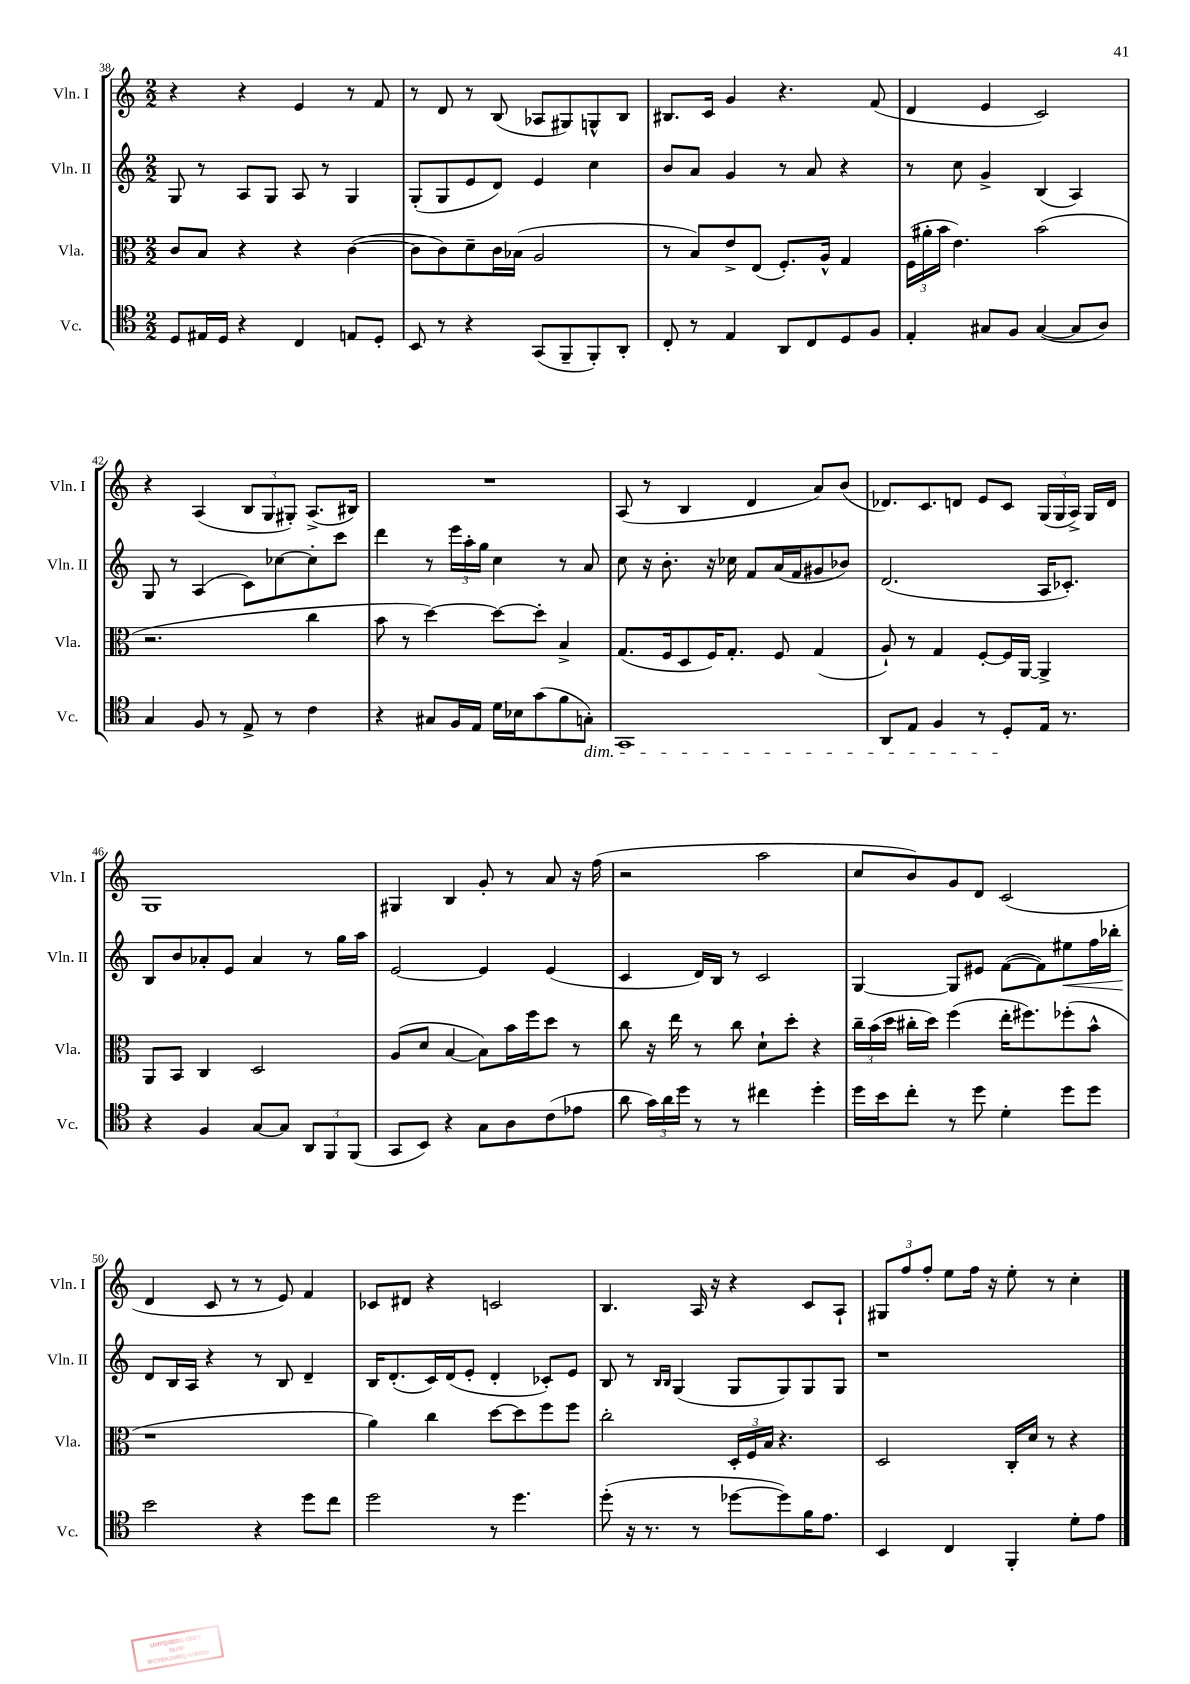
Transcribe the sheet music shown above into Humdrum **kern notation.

**kern	**kern	**kern	**kern
*staff4	*staff3	*staff2	*staff1
*clefC4	*clefC3	*clefG2	*clefG2
*k[]	*k[]	*k[]	*k[]
*M2/2	*M2/2	*M2/2	*M2/2
8D/L	8c/L	8G/	4r
16E#/L	8B/J	8r	.
16D/JJ	.	.	.
4r	4r	8A/L	4r
.	.	8G/J	.
4C/	4r	8A/	4e/
.	.	8r	.
8E/L	([4c\	4G/	8r
8D'/J	.	.	8f/
=	=	=	=
8BB/	8c\]L	(8G'/L	8r
8r	8c\)	8G/	8d/
4r	8d~\	8e/	8r
.	16c\L	8d/J)	(8B/
.	(16B-\JJ	.	.
(8GG/L	2A/	4e/	8A-/L
8FF~/	.	.	8G#/)
8FF'/)	.	4cc\	8G^^/
8AA'/J	.	.	8B/J
=	=	=	=
8C'/	8r	8b/L	8.B#/L
8r	8B/L)	8a/J	.
.	.	.	16c/Jk
4E/	8e^/	4g/	4g/
.	(8E/J	.	.
8AA/L	8.F'/L)	8r	4.r
8C/	.	8a/	.
.	16A^^/Jk	.	.
8D/	4G/	4r	.
8F/J	.	.	(8f/
=	=	=	=
4E'/	(24F\LL	8r	4d/
.	24a#'\	.	.
.	24b\JJ	.	.
.	4.e\)	8cc\	.
8G#/L	.	4g^/	4e/
8F/J	.	.	.
([4G#/	(2b\	(4B/	2c/)
8G#/]L	.	4A/)	.
8A/J)	.	.	.
=	=	=	=
4G/	2.r	8G/	4r
.	.	8r	.
8F/	.	(4A/	(4A/
8r	.	.	.
8E^/	.	8c\L)	12B/L
.	.	.	12G/
8r	.	[8cc-\	.
.	.	.	12G#'/J)
4c\	4cc\	8cc-'\]	(8.A^/L
.	.	8ccc\J	.
.	.	.	16B#/Jk)
=	=	=	=
4r	8b\	4ddd\	1r
.	8r	.	.
8G#/L	[4dd\)	8r	.
16F/L	.	24eee\LL	.
.	.	24aa'\	.
16E/JJ	.	.	.
.	.	24gg\JJ	.
16d\LL	8dd\_L	4cc\	.
16B-\J	.	.	.
(8g\	8dd'\]J	.	.
8f\	4B^/	8r	.
8G'\J)	.	8a/	.
=	=	=	=
1GG	(8.G/L	8cc\	(8A/
.	.	16r	8r
.	16F/k	8.b'\	.
.	8D/	.	4B/
.	16F/K)	16r	.
.	8.G'/J	16cc-\	.
.	.	8f/L	4d/
.	8F/	(16a/L	.
.	.	16f/J	.
.	(4G/	8g#/	8a/L)
.	.	8b-/J)	(8b/J
=	=	=	=
8AA/L	8A`/)	(2.d/	8.d-/L)
8E/J	8r	.	.
.	.	.	8.c/
4F/	4G/	.	.
.	.	.	8d/J
8r	[8F'/L	.	8e/L
8D'/L	16F/]L	.	8c/J
.	[16AA/JJ	.	.
16E/Jk	4AA^/]	16A/LK	(24G/LL
.	.	.	24G/
8.r	.	8.c-'/J)	.
.	.	.	24A^/JJ)
.	.	.	16G/LL
.	.	.	16d/JJ
=	=	=	=
4r	8AA/L	8B/L	1G
.	8BB/J	8b/	.
4F/	4C/	8a-'/	.
.	.	8e/J	.
[8G/L	2D/	4a-/	.
8G/]J	.	.	.
12AA/L	.	8r	.
12FF/	.	.	.
.	.	16gg\LL	.
(12FF/J	.	.	.
.	.	16aa\JJ	.
=	=	=	=
8GG/L	(8A/L	[2e/	4G#/
8BB/J)	8d/J	.	.
4r	[4B/	.	4B/
8G\L	8B\]L)	4e/]	8g'/
8A\	16b\L	.	8r
.	16ff\J	.	.
(8c\	8dd\J	(4e/	8a/
8e-\J	8r	.	16r
.	.	.	(16ff\
=	=	=	=
8a\	8cc\	4c/	2r
24g\LL)	16r	.	.
24a\	.	.	.
.	16ee\	.	.
24dd\JJ	.	.	.
8r	8r	16d/LL)	.
.	.	16B/JJ	.
8r	8cc\	8r	.
4cc#\	8d`\L	2c/	2aa\
.	8dd'\J	.	.
4dd'\	4r	.	.
=	=	=	=
16dd\LL	24cc~\LL	[4G/	8cc/L
.	(24b\	.	.
16b\J	.	.	.
.	24dd\JJ	.	.
8cc'\J	16cc#'\LL	.	8b/)
.	16dd\JJ)	.	.
8r	(4ff\	8G/]L	8g/
8dd\	.	8e#/J	8d/J
4d'\	16ee'\LK	([8f\L	(2c/
.	8.ff#\)	.	.
.	.	8f\])	.
8dd\L	(8ff-'\	8ee#\	.
8dd\J	8b^^\J	16ff\L	.
.	.	16bb-'\JJ	.
=	=	=	=
2b\	1r	8d/L	4d/
.	.	16B/L	.
.	.	16A/JJ	.
.	.	4r	8c/
.	.	.	8r
4r	.	8r	8r
.	.	8B/	8e/)
8dd\L	.	4d~/	4f/
8cc\J	.	.	.
=	=	=	=
2dd\	4a\)	16B/LK	8c-/L
.	.	(8.d'/	.
.	.	.	8d#/J
.	4cc\	16c/L)	4r
.	.	(16d/J	.
.	.	8e'/J	.
8r	[8dd\L	4d'/	2c/
4.dd\	8dd\]	.	.
.	8ff\	8c-'/L)	.
.	8ff\J	8e/J	.
=	=	=	=
(8dd'\	2cc'\	8B/	4.B/
16r	.	8r	.
8.r	.	.	.
.	.	16qqB/LL	.
.	.	16qqB/JJ	.
.	.	(4G/	.
8r	.	.	16A/
.	.	.	16r
[8dd-\L	24D'/LL	8G/L	4r
.	24F/	.	.
.	24B/JJ	.	.
8dd-\])	4.r	8G/)	.
16f\K	.	8G/	8c/L
8.e\J	.	.	.
.	.	8G/J	8A`/J
=	=	=	=
4BB/	2D/	1r	12G#/L
.	.	.	12ff/
.	.	.	12ff'/J
4C/	.	.	8ee\L
.	.	.	16ff\Jk
.	.	.	16r
4FF'/	16C'/LL	.	8ee'\
.	16d/JJ	.	.
.	8r	.	8r
8d'\L	4r	.	4cc'\
8e\J	.	.	.
==	==	==	==
*-	*-	*-	*-
